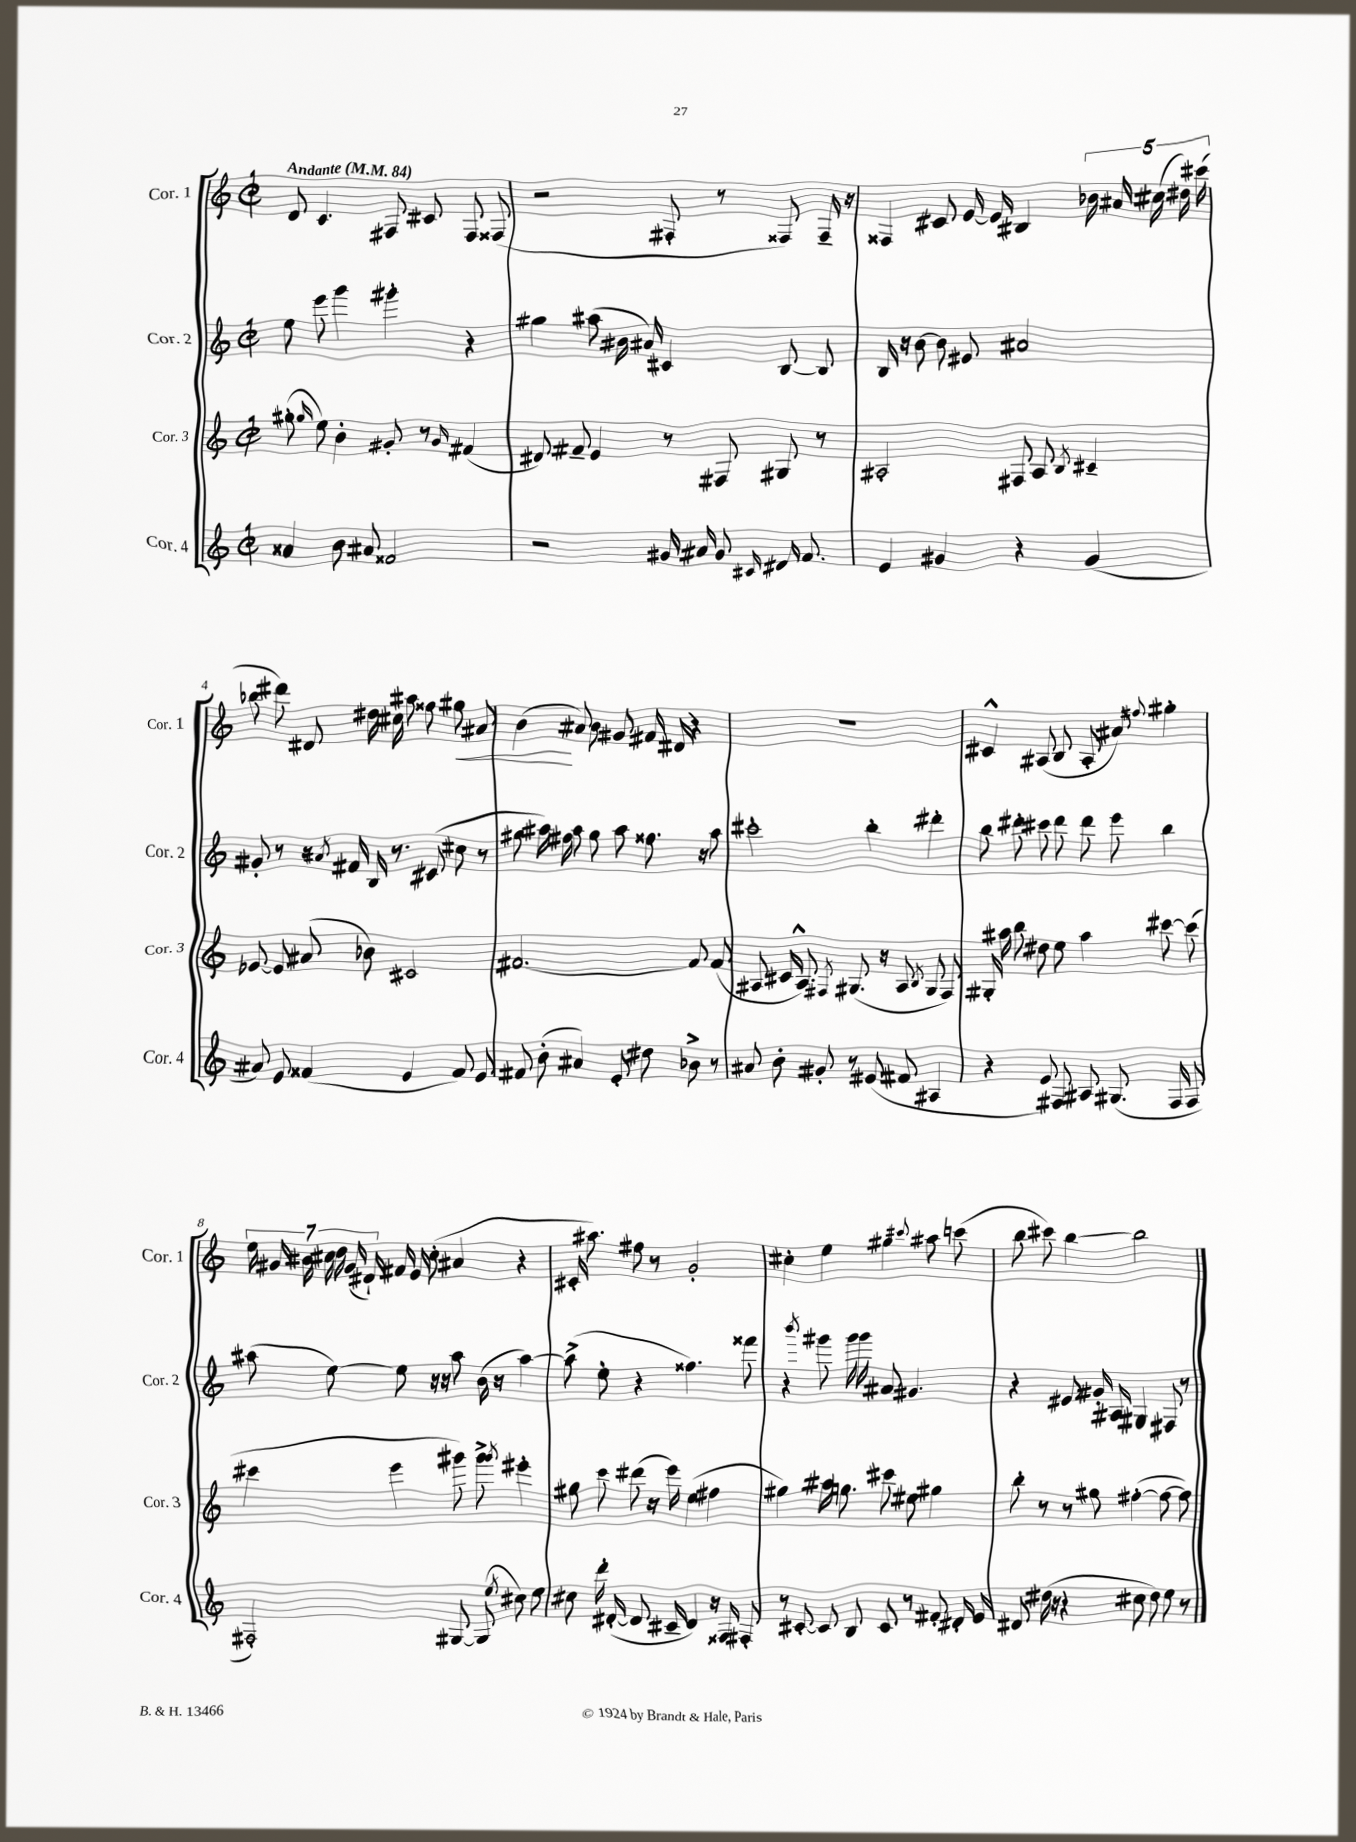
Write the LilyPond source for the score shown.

<<
\new StaffGroup <<
\new Staff = "s0" \with { instrumentName = "Cor. 1" shortInstrumentName = "Cor. 1" } {
    \clef treble \key c \major \defaultTimeSignature \time 2/2 \tempo "Andante" 4 = 84
    \autoBeamOff d'8 c'4. fis8 cis'8 fis8 fisis8( |
    r2 fis8-. r8 fisis8) fisis16-- r16 |
    fisis4 cis'8 e'16~ e'16 bis4 \tuplet 5/4 { bes'16 ais'16 cis''16( dis''16) cis'''16( } |
    bes''8 dis'''8) dis'8 dis''16 cis''16 ais''8 fisis''8 gis''8\< ais'8 |
    b'4\!( ais'8) b'8 gis'8 fis'16 dis'16 r4 |
    R1 |
    cis'4-^ ais8( b8 ais8-. ais'8) \appoggiatura { fis''8 } gis''4-. |
    \tuplet 7/4 { e''16 gis'16 bis'16 cis''16 d''16 gis'16( dis'16-!) } fis'16 e'16 cis''8-.( ais'4 r4 |
    cis'16-. ais''8.) fis''8 r8 g'2-. |
    cis''4-. e''4 gis''4 \appoggiatura { cis'''8 } ais''8 c'''8( |
    b''8 cis'''8) b''4~ b''2 \bar "|." |
}
\new Staff = "s1" \with { instrumentName = "Cor. 2" shortInstrumentName = "Cor. 2" } {
    \clef treble \key c \major \defaultTimeSignature \time 2/2
    \autoBeamOff e''8 e'''8 g'''4 gis'''4-. r4 |
    gis''4 ais''8( bis'16 ais'16) cis'4 b8~ b8 |
    b16 r16 b'8~ b'8 eis'8 ais'2 |
    gis'8-. r8 r16 \acciaccatura { ais'8 } fis'16 b16 r8. cis'8( cis''8 r8 |
    gis''8 ais''16) fis''16 ais''8 gis''8 ais''8 fisis''8. r16 ais''8 |
    cis'''2-. b''4-. dis'''4-. |
    b''8 dis'''8-. cis'''8 dis'''8 dis'''8 e'''8 b''4 |
    ais''8( e''8~) e''8 r16 r16 ais''8 b'16( r16 ais''4~) |
    ais''8->( e''8-. r4 fisis''4.) fisis'''8 |
    r4 \acciaccatura { b'''8 } gis'''8 gis'''16 gis'''16 ais'8 gis'4. |
    r4 eis'8 gis'16-. ais16 gis4 fis8 r8 \bar "|." |
}
\new Staff = "s2" \with { instrumentName = "Cor. 3" shortInstrumentName = "Cor. 3" } {
    \clef treble \key c \major \defaultTimeSignature \time 2/2
    \autoBeamOff gis''8-.( \grace { gis''16 } e''8) b'4-. gis'8-. r8 \grace { gis'16 } fis'4( |
    dis'8) fis'8-- e'4 r8 fis8 gis8 r8 |
    ais2-. fis8 ais8 \acciaccatura { b8 } cis'4-- |
    ees'8~ ees'8 ais'8( bes'8) cis'2 |
    fis'2.~ fis'8 fis'8( |
    ais8 cis'16 ais8.-^) \acciaccatura { fis8 } gis8.( r16 ais8 \acciaccatura { b8 } gis8 fis8) |
    gis16-. ais''16 b''8 dis''8 e''8 ais''4 cis'''8~ cis'''8( |
    cis'''4 e'''4 gis'''8) gis'''8-> \acciaccatura { gis'''8 } eis'''4-. |
    gis''8 c'''8 dis'''8( r16 e'''16) e''4( fis''4 |
    gis''4) ais''16 g''8. cis'''8 eis''8 gis''4 |
    b''8-. r8 r8 gis''8 fis''4~-.( fis''8~ fis''8) \bar "|." |
}
\new Staff = "s3" \with { instrumentName = "Cor. 4" shortInstrumentName = "Cor. 4" } {
    \clef treble \key c \major \defaultTimeSignature \time 2/2
    \autoBeamOff aisis'4 b'8 ais'8 fisis'2 |
    r2 gis'16 ais'16 gis'8 \grace { cis'16 } dis'16 f'8. |
    e'4 gis'4 r4 gis'4( |
    ais'8) e'8 fisis'4( e'4 fisis'8) e'8 |
    fis'8 b'8-.( ais'4) e'8-. dis''8 bes'8-> r8 |
    ais'8 b'8-. gis'8-. r8 eis'8( fis'8 ais4 |
    r4 e'8) fis8 ais8 gis8.( fis16 fis8 |
    fis2-.) gis8~ gis8( \acciaccatura { e''8 } cis''8) e''8 |
    cis''8 d'''16-. dis'16~-.( dis'8. cis'16-- dis'4) r16 fisis16 fis8-. |
    r8 cis'8~-. cis'8 b8 cis'8 r8 fis'8-. dis'16-. e'16 |
    dis'8 dis''16( r16 r4 cis''8 dis''8) e''8 r8 \bar "|." |
}
>>
>>
